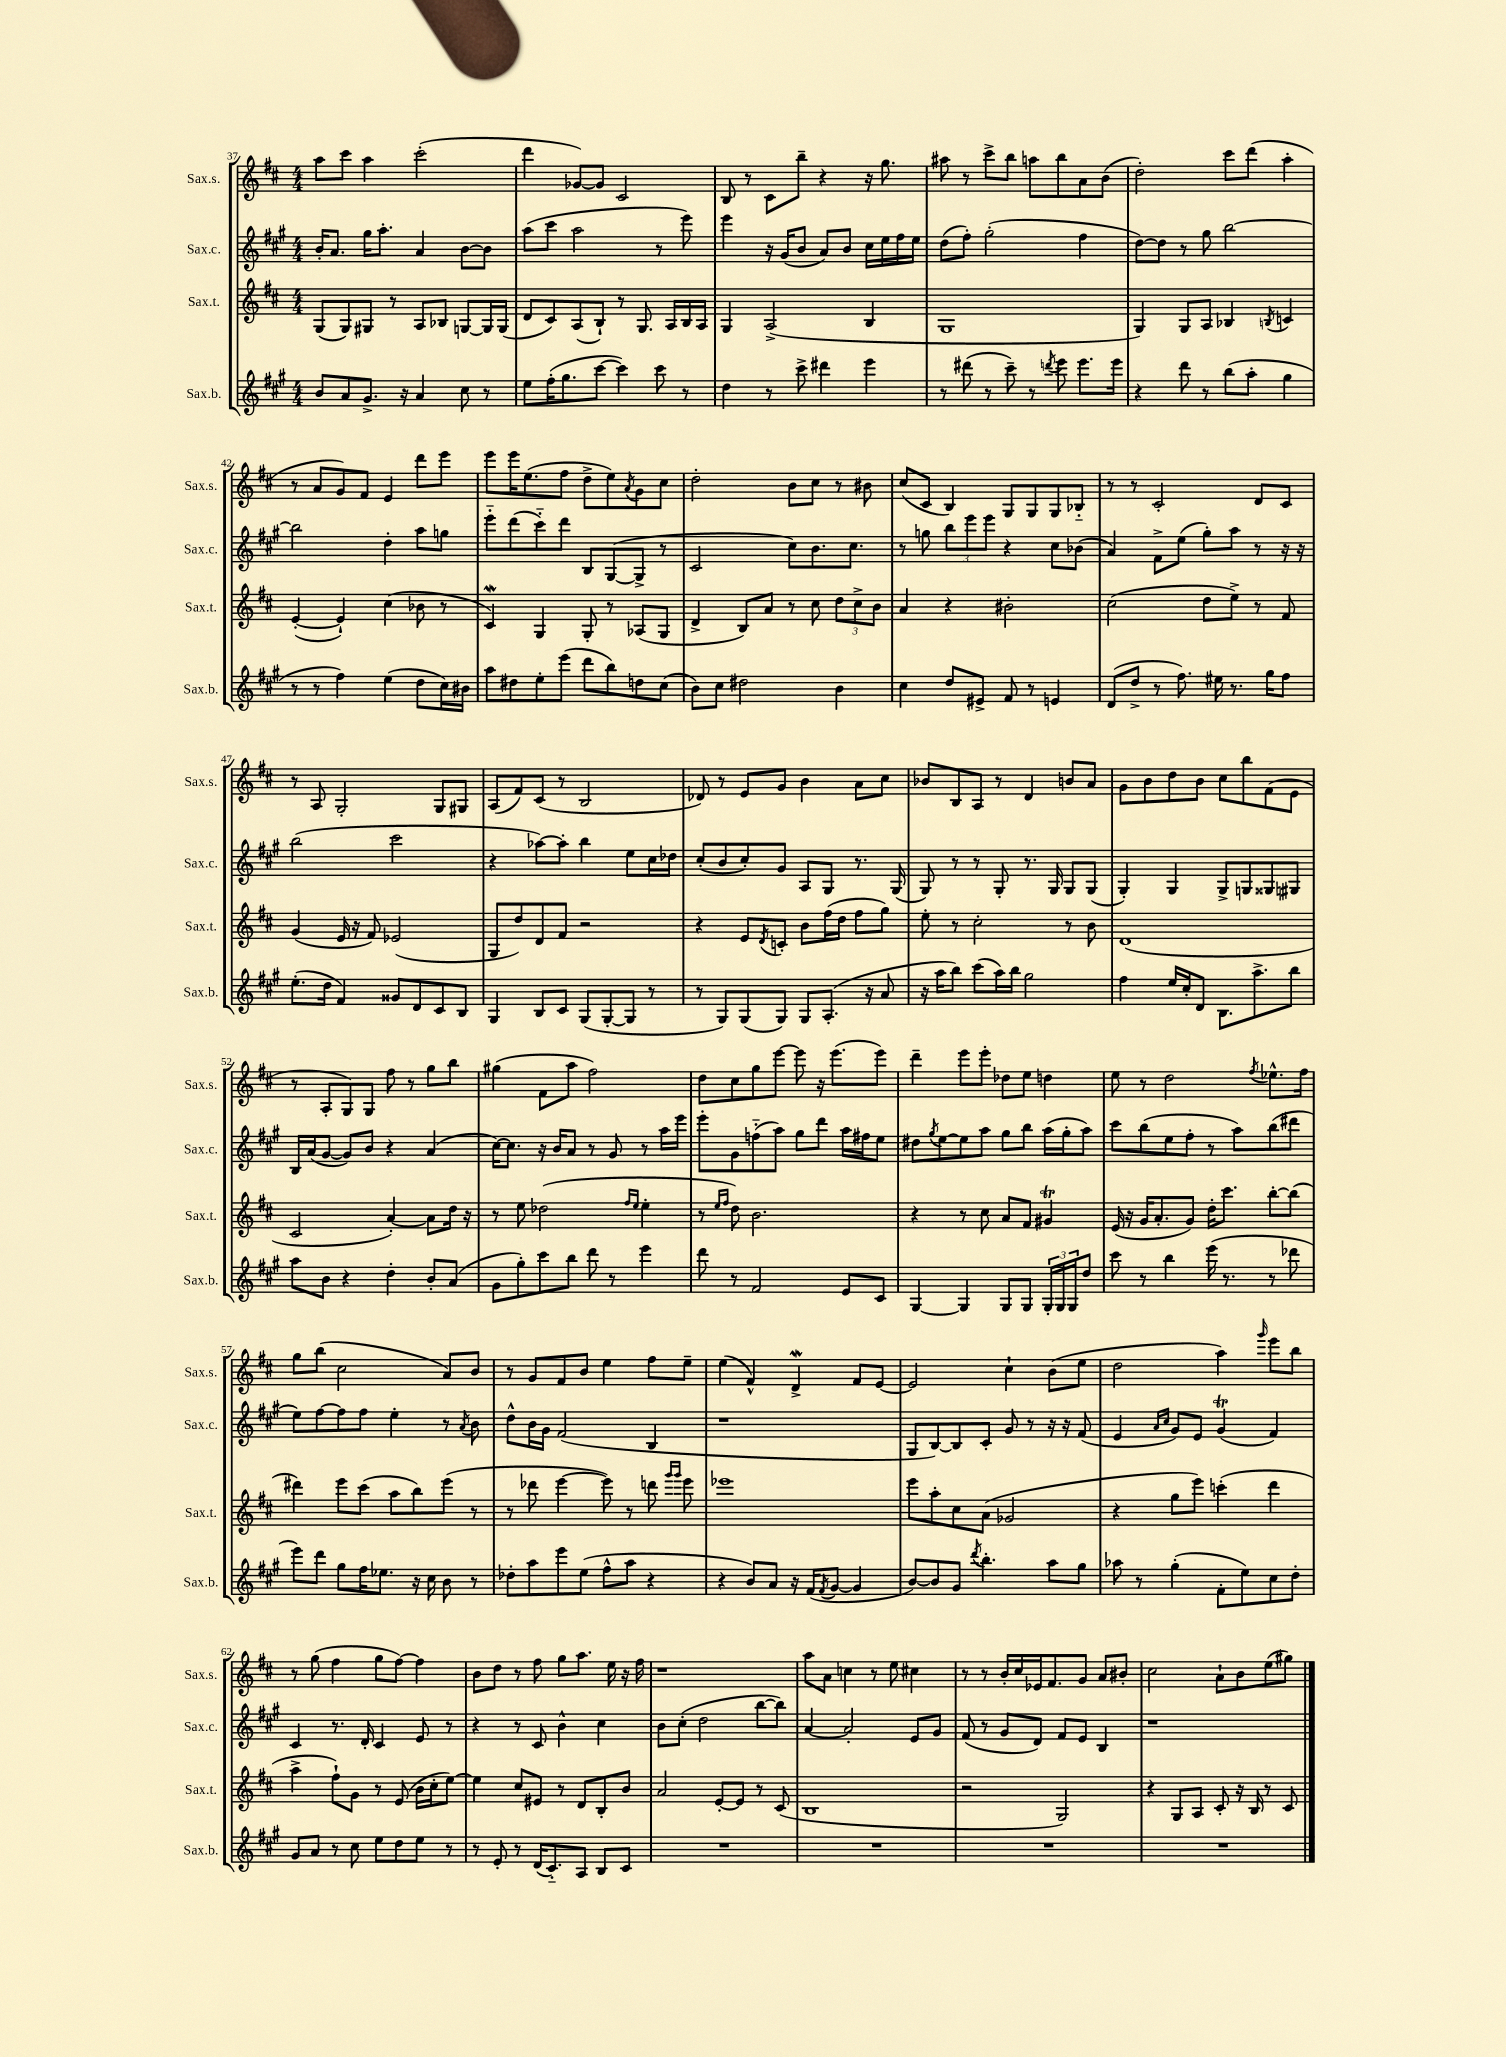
<<
\new StaffGroup <<
\new Staff = "s0" \with { instrumentName = "Sax.s." shortInstrumentName = "Sax.s." } {
    \clef treble \key d \major \numericTimeSignature \time 4/4
    a''8 cis'''8 a''4 cis'''2-.( |
    d'''4 ges'8~) ges'8 cis'2 |
    b8 r8 cis'8 b''8-- r4 r16 g''8. |
    ais''8 r8 cis'''8-> b''8 a''8 b''8 a'8 b'8( |
    d''2-.) cis'''8 d'''8( a''4-. |
    r8 a'8 g'8) fis'8 e'4 d'''8 e'''8 |
    e'''8 e'''16 e''8.( fis''8 d''8-> e''8) \acciaccatura { a'8 } g'8 cis''8 |
    d''2-. b'8 cis''8 r8 bis'8 |
    cis''8( cis'8 b4) g8 g8 g8 bes8-_ |
    r8 r8 cis'2-. d'8 cis'8 |
    r8 a8 g2-. g8 gis8 |
    a8( fis'8) cis'8( r8 b2 |
    des'8) r8 e'8 g'8 b'4 a'8 cis''8 |
    bes'8 b8 a8 r8 d'4 b'8 a'8 |
    g'8 b'8 d''8 b'8 cis''8 b''8 fis'8( e'8 |
    r8 a8-. g8) g8 fis''8 r8 g''8 b''8 |
    gis''4( fis'8 a''8 fis''2) |
    d''8 cis''8 g''8 e'''8~ e'''8 r16 e'''8.( e'''8) |
    d'''4-- e'''8 e'''8-. des''8 e''8 d''4 |
    e''8 r8 d''2 \acciaccatura { fis''8 } ees''8.-^ fis''16 |
    g''8 b''8( cis''2 a'8) b'8 |
    r8 g'8 fis'8 b'8 e''4 fis''8 e''8-- |
    e''4( fis'4-^) d'4->\mordent fis'8 e'8~ |
    e'2 cis''4-! b'8( e''8 |
    d''2 a''4) \grace { g'''16 } e'''8 b''8 |
    r8 g''8( fis''4 g''8 fis''8~) fis''4 |
    b'8 d''8 r8 fis''8 g''8 a''8. e''16 r16 fis''16 |
    r1 |
    a''8 a'8 c''4 r8 e''8 cis''4 |
    r8 r8 b'16-. cis''16 ees'16 fis'8. g'8 a'8 bis'8-. |
    cis''2 a'8-! b'8 e''8( gis''8) \bar "|." |
}
\new Staff = "s1" \with { instrumentName = "Sax.c." shortInstrumentName = "Sax.c." } {
    \clef treble \key a \major \numericTimeSignature \time 4/4
    b'16-. a'8. gis''16 a''8.-. a'4 b'8~ b'8 |
    a''8( cis'''8 a''2 r8 e'''8) |
    e'''4 r16 gis'16( b'8 a'8) b'8 cis''16 e''16 fis''16 e''16 |
    d''8( fis''8-.) gis''2-.( fis''4 |
    d''8~) d''8 r8 gis''8 b''2~ |
    b''2 d''4-. a''8 g''8 |
    e'''8-_ d'''8( cis'''8-_) d'''8 b8 gis8~( gis8-> r8 |
    cis'2 cis''8) b'8. cis''8. |
    r8 g''8 \tuplet 3/2 { b''8 e'''8 e'''8 } r4 cis''8 bes'8( |
    a'4) fis'8-> e''8( gis''8-.) a''8 r8 r16 r16 |
    b''2( cis'''2 |
    r4 aes''8~) aes''8-. b''4 e''8 cis''16 des''16 |
    cis''8-.( b'8 cis''8-.) gis'8 a8 gis8 r8. gis16( |
    gis8) r8 r8 gis8-. r8. gis16 gis8 gis8( |
    gis4-.) gis4 gis8-> g8 gisis8 gis8 |
    b16 a'16( gis'8~ gis'8) b'8 r4 a'4( |
    cis''16~) cis''8. r16 b'16 a'8 r8 gis'8 r8 a''16 e'''16 |
    e'''8-. gis'8 f''8-_( a''8) gis''8 d'''8 a''16 fis''16 e''8 |
    dis''8 \acciaccatura { gis''8 } e''8~ e''8 a''8 gis''8 b''8 a''16( gis''16-. a''8) |
    cis'''8 b''8( e''8 fis''8-. r8 a''8) b''8( dis'''8 |
    e''8) fis''8~ fis''8 fis''8 e''4-. r8 \acciaccatura { a'8 } b'8 |
    d''8-^ b'16 gis'16 fis'2( b4 |
    r1 |
    gis8 b8~) b8 cis'8-. gis'8 r8 r16 r16 fis'8( |
    e'4 \grace { a'16 cis''16 } gis'8) e'8 gis'4\trill( fis'4) |
    cis'4 r8. d'16-. cis'4 e'8 r8 |
    r4 r8 cis'8 b'4-^ cis''4 |
    b'8 cis''8-.( d''2 b''8~ b''8) |
    a'4~ a'2-. e'8 gis'8 |
    fis'8( r8 gis'8 d'8) fis'8 e'8 b4 |
    r1 \bar "|." |
}
\new Staff = "s2" \with { instrumentName = "Sax.t." shortInstrumentName = "Sax.t." } {
    \clef treble \key d \major \numericTimeSignature \time 4/4
    g8( g8) gis8 r8 a8 bes8 g8~ g16 g16( |
    d'8 cis'8) a8( b8-!) r8 g8. a16 b16 a16 |
    g4 a2->( b4 |
    g1 |
    g4) g8 a8 bes4 \acciaccatura { b8 } c'4 |
    e'4~-.( e'4-!) cis''4( bes'8 r8 |
    cis'4\mordent) g4 g8-. r8 aes8( g8 |
    d'4-> b8) a'8 r8 cis''8 \tuplet 3/2 { d''8 cis''8-> b'8 } |
    a'4 r4 bis'2-. |
    cis''2( d''8 e''8->) r8 fis'8 |
    g'4( e'16 r16 fis'8) ees'2( |
    g8 d''8) d'8 fis'8 r2 |
    r4 e'8 \acciaccatura { d'8 } c'8-. b'8 fis''16( d''16 fis''8 g''8) |
    e''8-. r8 cis''2-. r8 b'8 |
    d'1( |
    cis'2 a'4~-.) a'8 d''16 r16 |
    r8 e''8 des''2( \grace { fis''16 e''16 } e''4-. |
    r8 \grace { e''16 fis''16 } d''8) b'2. |
    r4 r8 cis''8 a'8 fis'8 gis'4\trill |
    e'16( r16 g'16 a'8.-. g'8) d''16-. cis'''8. b''8~-. b''8( |
    dis'''4) e'''8 cis'''8( a''8 b''8) e'''8( r8 |
    r8 des'''8 e'''4~ e'''8) r8 d'''8 \grace { g'''16 g'''16 } e'''8 |
    ees'''1 |
    e'''8 a''8-. cis''8 a'8( ges'2 |
    r4 g''8 e'''8) c'''4-.( d'''4 |
    a''4-> fis''8-!) g'8 r8 e'8( b'16 cis''16-. e''8~) |
    e''4 cis''8 eis'8 r8 d'8 b8-. b'8 |
    a'2 e'8~-. e'8 r8 cis'8( |
    b1 |
    r2 g2) |
    r4 g8 a8 cis'8-. r16 b16 r8 cis'8 \bar "|." |
}
\new Staff = "s3" \with { instrumentName = "Sax.b." shortInstrumentName = "Sax.b." } {
    \clef treble \key a \major \numericTimeSignature \time 4/4
    b'8 a'8 gis'8.-> r16 a'4 cis''8 r8 |
    e''8 fis''16-.( gis''8. cis'''8~ cis'''4) cis'''8 r8 |
    d''4 r8 cis'''8-> dis'''4 e'''4 |
    r8 dis'''8( r8 cis'''8--) r8 \acciaccatura { d'''8 } e'''8 e'''8. e'''16 |
    r4 d'''8 r8 b''8( a''8-. gis''4 |
    r8 r8 fis''4) e''4( d''8 cis''16) bis'16 |
    a''8 dis''8 e''8-. e'''8( d'''8 b''8) d''8 cis''8( |
    b'8) cis''8 dis''2 b'4 |
    cis''4 d''8 eis'8-> fis'8 r8 e'4 |
    d'8( d''8-> r8 fis''8.) eis''16 r8. gis''16 fis''8 |
    e''8.-.( d''16 fis'4) gisis'8 d'8 cis'8 b8 |
    gis4 b8 cis'8 gis8( gis8~-. gis8 r8 |
    r8 gis8) gis8( gis8) gis8 a8.-.( r16 a'8 |
    r16 a''16 b''8) cis'''8( a''16) b''16 gis''2 |
    fis''4 e''16 cis''16-. d'8 b8. a''8.-> b''8 |
    a''8 b'8 r4 d''4-. b'8-. a'8( |
    gis'8 gis''8-.) cis'''8 b''8 d'''8 r8 e'''4 |
    d'''8 r8 fis'2 e'8 cis'8 |
    gis4~ gis4 gis8 gis8 \tuplet 3/2 { gis16-. gis16 gis16 } d''8 |
    cis'''8 r8 b''4 e'''16( r8. r8 des'''8 |
    e'''8) d'''8 gis''8 fis''16 ees''8. r16 cis''16 b'8 r8 |
    des''8-. a''8 e'''8 e''8( fis''8-^ a''8 r4 |
    r4 b'8) a'8 r16 fis'16( \acciaccatura { fis'8 } gis'8~ gis'4 |
    b'8~) b'8 gis'8 \acciaccatura { d'''8 } b''4.-. a''8 gis''8 |
    aes''8 r8 gis''4-.( fis'8-. e''8) cis''8 d''8-. |
    gis'8 a'8 r8 cis''8 e''8 d''8 e''8 r8 |
    r8 e'8-. r8 d'16( cis'8.-_) a8 b8 cis'8 |
    R1 |
    R1 |
    R1 |
    R1 \bar "|." |
}
>>
>>
\layout { \context { \Score currentBarNumber = #37 } }
